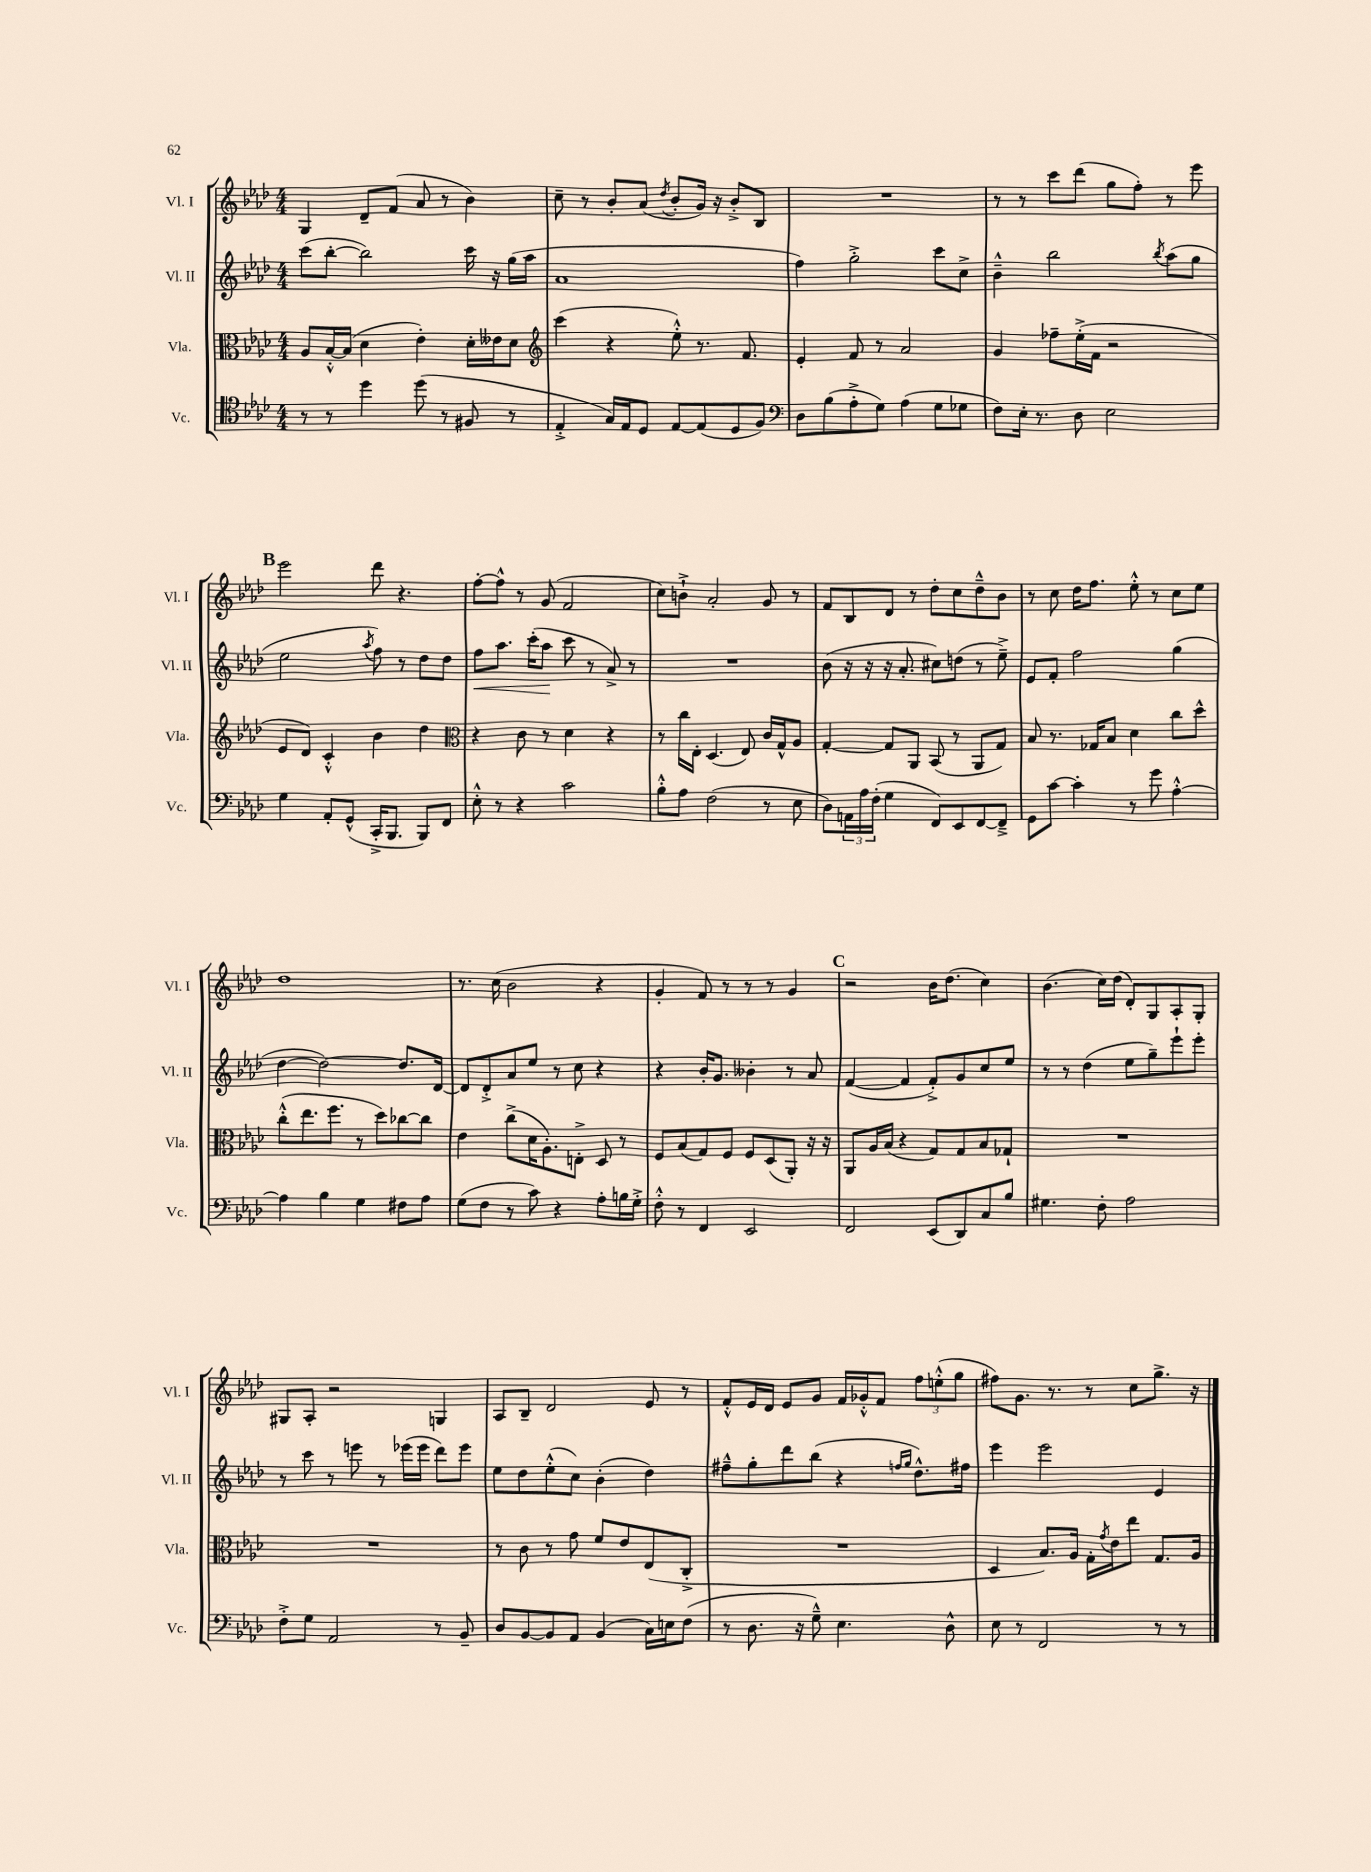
<<
\new StaffGroup <<
\new Staff = "s0" \with { instrumentName = "Vl. I" shortInstrumentName = "Vl. I" } {
    \clef treble \key aes \major \numericTimeSignature \time 4/4
    g4 des'8-- f'8( aes'8 r8 bes'4) |
    c''8-- r8 bes'8-. aes'8( \acciaccatura { des''8 } bes'8-. g'16) r16 bes'8-.-> bes8 |
    R1 |
    r8 r8 c'''8 des'''8( g''8 f''8-.) r8 ees'''8 |
    \mark \markup { \bold "B" } ees'''2 des'''8 r4. |
    f''8~-. f''8-^ r8 g'8( f'2 |
    c''8) b'8-!-> aes'2-. g'8 r8 |
    f'8 bes8 des'8 r8 des''8-. c''8 des''8---^ bes'8 |
    r8 c''8 des''16 f''8. ees''8-.-^ r8 c''8 ees''8 |
    des''1 |
    r8. c''16( bes'2 r4 |
    g'4-. f'8) r8 r8 r8 g'4 |
    \mark \markup { \bold "C" } r2 bes'16 des''8.( c''4) |
    bes'4.( c''16) des''16( des'8-.) g8 aes8-. g8-. |
    gis8 aes8-. r2 g4 |
    aes8 bes8-- des'2 ees'8 r8 |
    f'8-.-^ ees'16 des'16 ees'8 g'8 f'16 ges'16-.-^ f'8 \tuplet 3/2 { f''8 e''8-.-^( g''8 } |
    fis''8) g'8. r8. r8 c''8 g''8.-> r16 \bar "|." |
}
\new Staff = "s1" \with { instrumentName = "Vl. II" shortInstrumentName = "Vl. II" } {
    \clef treble \key aes \major \numericTimeSignature \time 4/4
    c'''8( bes''8~-. bes''2) c'''16 r16 g''16( aes''16 |
    aes'1 |
    f''4) g''2-.-> c'''8 c''8-> |
    bes'4---^ bes''2 \acciaccatura { bes''8 } aes''8( g''8 |
    \mark \markup { \bold "B" } ees''2 \acciaccatura { aes''8 } f''8) r8 des''8 des''8 |
    f''8\< aes''8. c'''16-.( aes''8\! c'''8 r8 aes'8->) r8 |
    R1 |
    bes'8( r16 r16 r16 aes'8.-. cis''8) d''8( r8 ees''8--->) |
    ees'8 f'8-. f''2 g''4( |
    des''4~ des''2~) des''8. des'16~ |
    des'8 des'8-.-> aes'8 ees''8 r8 c''8 r4 |
    r4 bes'16-. g'8. beses'4-. r8 aes'8 |
    \mark \markup { \bold "C" } f'4~( f'4 f'8-.->) g'8 c''8 ees''8 |
    r8 r8 des''4( ees''8 g''8--) ees'''8-! ees'''8-. |
    r8 c'''8 r8 e'''8 r8 ees'''16( ees'''16 des'''8) ees'''8 |
    ees''8 des''8 ees''8-.-^( c''8) bes'4-.( des''4) |
    fis''8---^ g''8-. des'''8 bes''8( r4 \grace { f''16 g''16 } des''8.-^) fis''16 |
    ees'''4 ees'''2 ees'4 \bar "|." |
}
\new Staff = "s2" \with { instrumentName = "Vla." shortInstrumentName = "Vla." } {
    \clef alto \key aes \major \numericTimeSignature \time 4/4
    aes8 bes16~-.-^ bes16( des'4 ees'4-.) des'16-. eeses'16 des'8 |
    \clef treble c'''4( r4 ees''8-.-^) r8. f'8. |
    ees'4-. f'8 r8 aes'2 |
    g'4 fes''8-- ees''16-.->( f'16 r2 |
    \mark \markup { \bold "B" } ees'8 des'8) c'4-.-^ bes'4 des''4 |
    \clef alto r4 c'8 r8 des'4 r4 |
    r8 c''16 ees16-. des4.( ees8) c'16 g16-^ aes8 |
    g4~-. g8 aes,8 bes,8( r8 aes,8 g8) |
    bes8 r8. ges16 bes8 des'4 c''8 des''8-^ |
    c''8-.-^( ees''8. f''8. r8 des''8) ces''8~ ces''8 |
    ees'4 c''8->( des'16 aes8.-.) e8-.-> des8 r8 |
    f8 bes8( g8) f8 f8 des8( aes,8-.) r16 r16 |
    \mark \markup { \bold "C" } aes,8 aes16 bes16( r4 g8) g8 bes8 ges8-! |
    R1 |
    R1 |
    r8 c'8 r8 g'8 f'8 ees'8 ees8( c8-.-> |
    R1 |
    des4 bes8.) aes16 g16-. \acciaccatura { g'8 } ees'16 ees''8 g8. aes16 \bar "|." |
}
\new Staff = "s3" \with { instrumentName = "Vc." shortInstrumentName = "Vc." } {
    \clef tenor \key aes \major \numericTimeSignature \time 4/4
    r8 r8 des''4 des''8( r8 fis8 r8 |
    ees4-.-> g16) ees16 des8 ees8~ ees8( des8 f8) |
    \clef bass des8 bes8( aes8-.-> g8) aes4( g8 ges8 |
    f8) ees16-. r8. des8 ees2 |
    \mark \markup { \bold "B" } g4 aes,8-. g,8-^( c,16-.-> bes,,8. bes,,8) f,8 |
    ees8-.-^ r8 r4 c'2 |
    bes8-.-^ aes8 f2( r8 ees8 |
    des8) \tuplet 3/2 { a,16 aes16 f16-.( } g4 f,8) ees,8 f,8~ f,8---> |
    g,8 c'8~ c'4-. r8 g'8 aes4~-.-^ |
    aes4 bes4 g4 fis8 aes8 |
    g8( f8 r8 c'8) r4 aes8-. b16 g16-.-> |
    f8-.-^ r8 f,4 ees,2 |
    \mark \markup { \bold "C" } f,2 ees,8( des,8) c8 bes8 |
    gis4. f8-. aes2 |
    f8-.-> g8 aes,2 r8 bes,8-- |
    des8 bes,8~ bes,8 aes,8 bes,4( c16) e16 f8( |
    r8 des8. r16 g8---^) ees4. des8-^ |
    ees8 r8 f,2 r8 r8 \bar "|." |
}
>>
>>
\layout { \context { \Score \remove "Bar_number_engraver" } }
